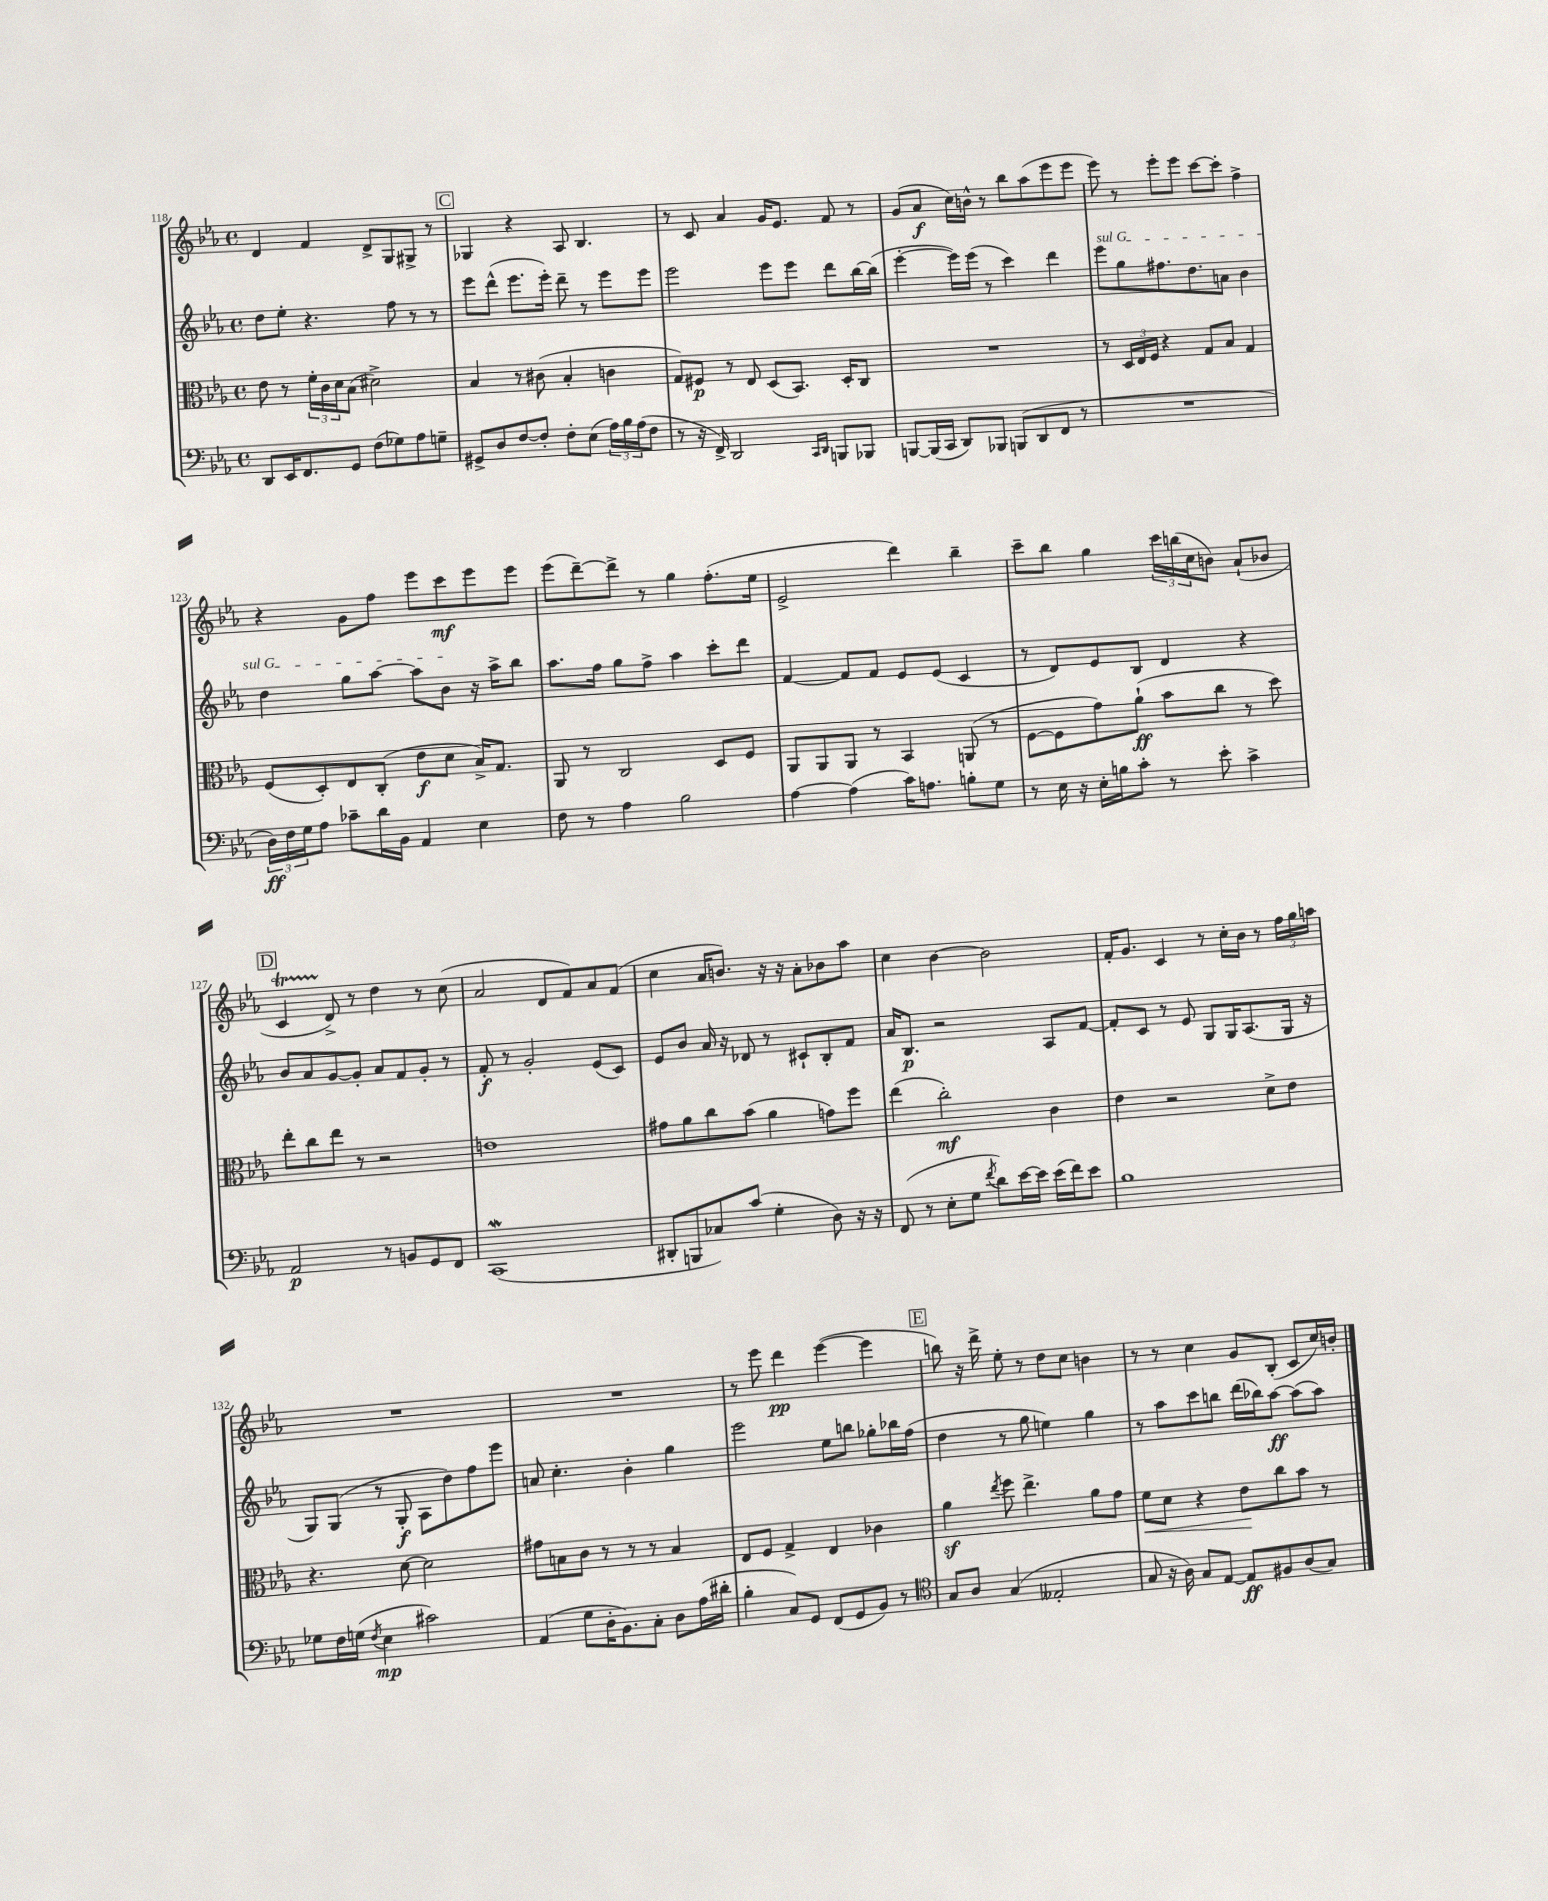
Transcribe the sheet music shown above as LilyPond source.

<<
\new StaffGroup <<
\new Staff = "s0" {
    \clef treble \key ees \major \defaultTimeSignature \time 4/4
    d'4 f'4 d'8-> g8 gis8-> r8 |
    \mark \markup { \box "C" } ges4 r4 aes8 bes4. |
    r8 c'8 aes'4 g'16 ees'8. f'8 r8 |
    g'8( aes'8\f c''16) b'16-^ r8 bes''8 aes''8( ees'''8 ees'''8 |
    ees'''8) r8 ees'''8-. ees'''8 c'''8~ c'''8-. f''4-> |
    r4 g'8 f''8 ees'''8 c'''8\mf ees'''8 ees'''8 |
    ees'''8( d'''8~--) d'''8-> r8 g''4 f''8.-.( ees''16 |
    ees'2-> d'''4) bes''4-- |
    c'''8-- bes''8 g''4 \tuplet 3/2 { c'''16 b''16( c''16 } b'8) aes'8-!( bes'8 |
    \mark \markup { \box "D" } c'4\startTrillSpan d'8->\stopTrillSpan) r8 d''4 r8 c''8( |
    aes'2 d'8 f'8) aes'8 f'8( |
    c''4 aes'16 b'8.) r16 r16 aes'8-. bes'8 aes''8 |
    c''4 bes'4~ bes'2 |
    f'16-. g'8. c'4 r8 c''16-. bes'16 r8 \tuplet 3/2 { f''16 g''16 a''16 } |
    R1 |
    R1 |
    r8 ees'''8 d'''4\pp ees'''4~( ees'''4 |
    \mark \markup { \box "E" } b''8) r16 d'''16-> ees''8-. r8 d''8 c''8 b'4 |
    r8 r8 c''4 g'8 bes8-.( c'8 c''16) b'16-. \bar "|." |
}
\new Staff = "s1" {
    \clef treble \key ees \major \defaultTimeSignature \time 4/4
    d''8 ees''8-. r4. f''8 r8 r8 |
    \mark \markup { \box "C" } ees'''8 d'''8-^( ees'''8. ees'''16-.) d'''8-- r8 ees'''8 ees'''8 |
    ees'''2 ees'''8 ees'''8 d'''8 bes''16~ bes''16( |
    ees'''4~-. ees'''16) ees'''16( r8 c'''4) d'''4 |
    \once \override TextSpanner.bound-details.left.text = \markup { \italic "sul G" } ees'''8\startTextSpan g''8 fis''8. d''8. a'8 bes'4 |
    d''4 g''8 aes''8~ aes''8 bes'8\stopTextSpan r16 aes''16-> bes''8 |
    aes''8. f''16 g''8 f''8-> aes''4 c'''8-. d'''8 |
    f'4~ f'8 f'8 ees'8 ees'8( c'4 |
    r8 d'8) ees'8 bes8 d'4 r4 |
    \mark \markup { \box "D" } bes'8 aes'8 g'8~ g'8-. aes'8 f'8 g'8-. r8 |
    f'8-.\f r8 g'2-. ees'8( c'8) |
    ees'8 bes'8 aes'16 r16 des'8 r8 cis'8-! bes8-. f'8 |
    aes'16 bes8.\p r2 aes8 f'8~ |
    f'8-. c'8 r8 ees'8 g8 g16 aes8.( g16 r16 |
    g8) g8( r8 g8-.\f aes8 d''8) f''8 ees'''8 |
    a'8 c''4.-. bes'4-. g''4 |
    ees'''2 ees''8 b''8 ges''8-. bes''16 f''16( |
    \mark \markup { \box "E" } d''4 r8 g''8 e''4) g''4 |
    r8 aes''8 c'''8 b''8 d'''16( bes''16) aes''8~\ff aes''8( aes''8) \bar "|." |
}
\new Staff = "s2" {
    \clef alto \key ees \major \defaultTimeSignature \time 4/4
    ees'8 r8 \tuplet 3/2 { f'16-. c'16 d'16 } bes8( dis'2->) |
    \mark \markup { \box "C" } bes4 r8 cis'8( bes4-. c'4 |
    g8) fis8\p r8 ees8 d8( bes,8.) d16-. c8 |
    R1 |
    r8 \tuplet 3/2 { d16 ees16 f16 } r4 g8 bes8 g4 |
    f8( d8-.) ees8 c8-.( ees'8\f d'8 bes16->) g8. |
    aes,8 r8 c2 d8 f8 |
    aes,8 aes,8 aes,8 r8 bes,4 a,8( r8 |
    f8~ f8 g'8) aes'8-!\ff( bes'8 c''8 r8 d''8) |
    \mark \markup { \box "D" } ees''8-. c''8 ees''8 r8 r2 |
    e'1 |
    gis'8 aes'8 c''8 bes'8( aes'4 g'8) f''8 |
    ees''4( c''2-.\mf) c'4 |
    ees'4 r2 d'8-> ees'8 |
    r4. d'8~ d'2 |
    gis'8 b8 c'8 r8 r8 r8 b4 |
    ees8 f8 g4-> ees4 ces'4 |
    \mark \markup { \box "E" } aes'4\sf \acciaccatura { ees''8 } f''8 ees''4.-> aes'8 g'8 |
    f'8\< d'8 r4 ees'8\! c''8 bes'8 r8 \bar "|." |
}
\new Staff = "s3" {
    \clef bass \key ees \major \defaultTimeSignature \time 4/4
    d,8 ees,16 f,8. g,8 f8( ges8) aes8 g8-- |
    \mark \markup { \box "C" } gis,8-> d8 f8~ f8-. f8-. ees8( \tuplet 3/2 { aes16) bes16 aes16( } f8 |
    r8 r16 f,16->) d,2 \grace { c,16 d,16 } b,,8 bes,,8 |
    b,,8~ b,,16( c,16 d,8) bes,,8 b,,8( d,8 f,8 r8 |
    R1 |
    \tuplet 3/2 { d16\ff) f16 g16 } aes8 ces'8-- d'16 bes,16 aes,4 ees4 |
    f8 r8 aes4 bes2 |
    aes4~ aes4( c'16) a8. b8-. g8 |
    r8 ees16 r16 ees16-. b16 c'8-. r8 ees'8-. c'4-> |
    \mark \markup { \box "D" } aes,2\p r8 b,8 g,8 f,8 |
    c,1\mordent( |
    dis,8-. b,,8 ces8) c'8( g4-. d8) r16 r16 |
    f,8( r8 ees8-. g8 \acciaccatura { f'8 } d'8) ees'16~ ees'16 ees'16( f'16) ees'8 |
    bes1 |
    ges8 f16 g16( \acciaccatura { f8 } ees4\mp cis'2) |
    aes,4( g8 d16-. bes,8.) c8-. d8 aes16( dis'16-. |
    bes4-. c8) g,8 f,8( g,8 bes,8) r8 |
    \mark \markup { \box "E" } \clef tenor g8 aes8 g4( eeses2-. |
    g8 r16 aes16) g8 ees8~ ees8\ff fis8 aes8( g8) \bar "|." |
}
>>
>>
\layout { \context { \Score currentBarNumber = #118 } }
